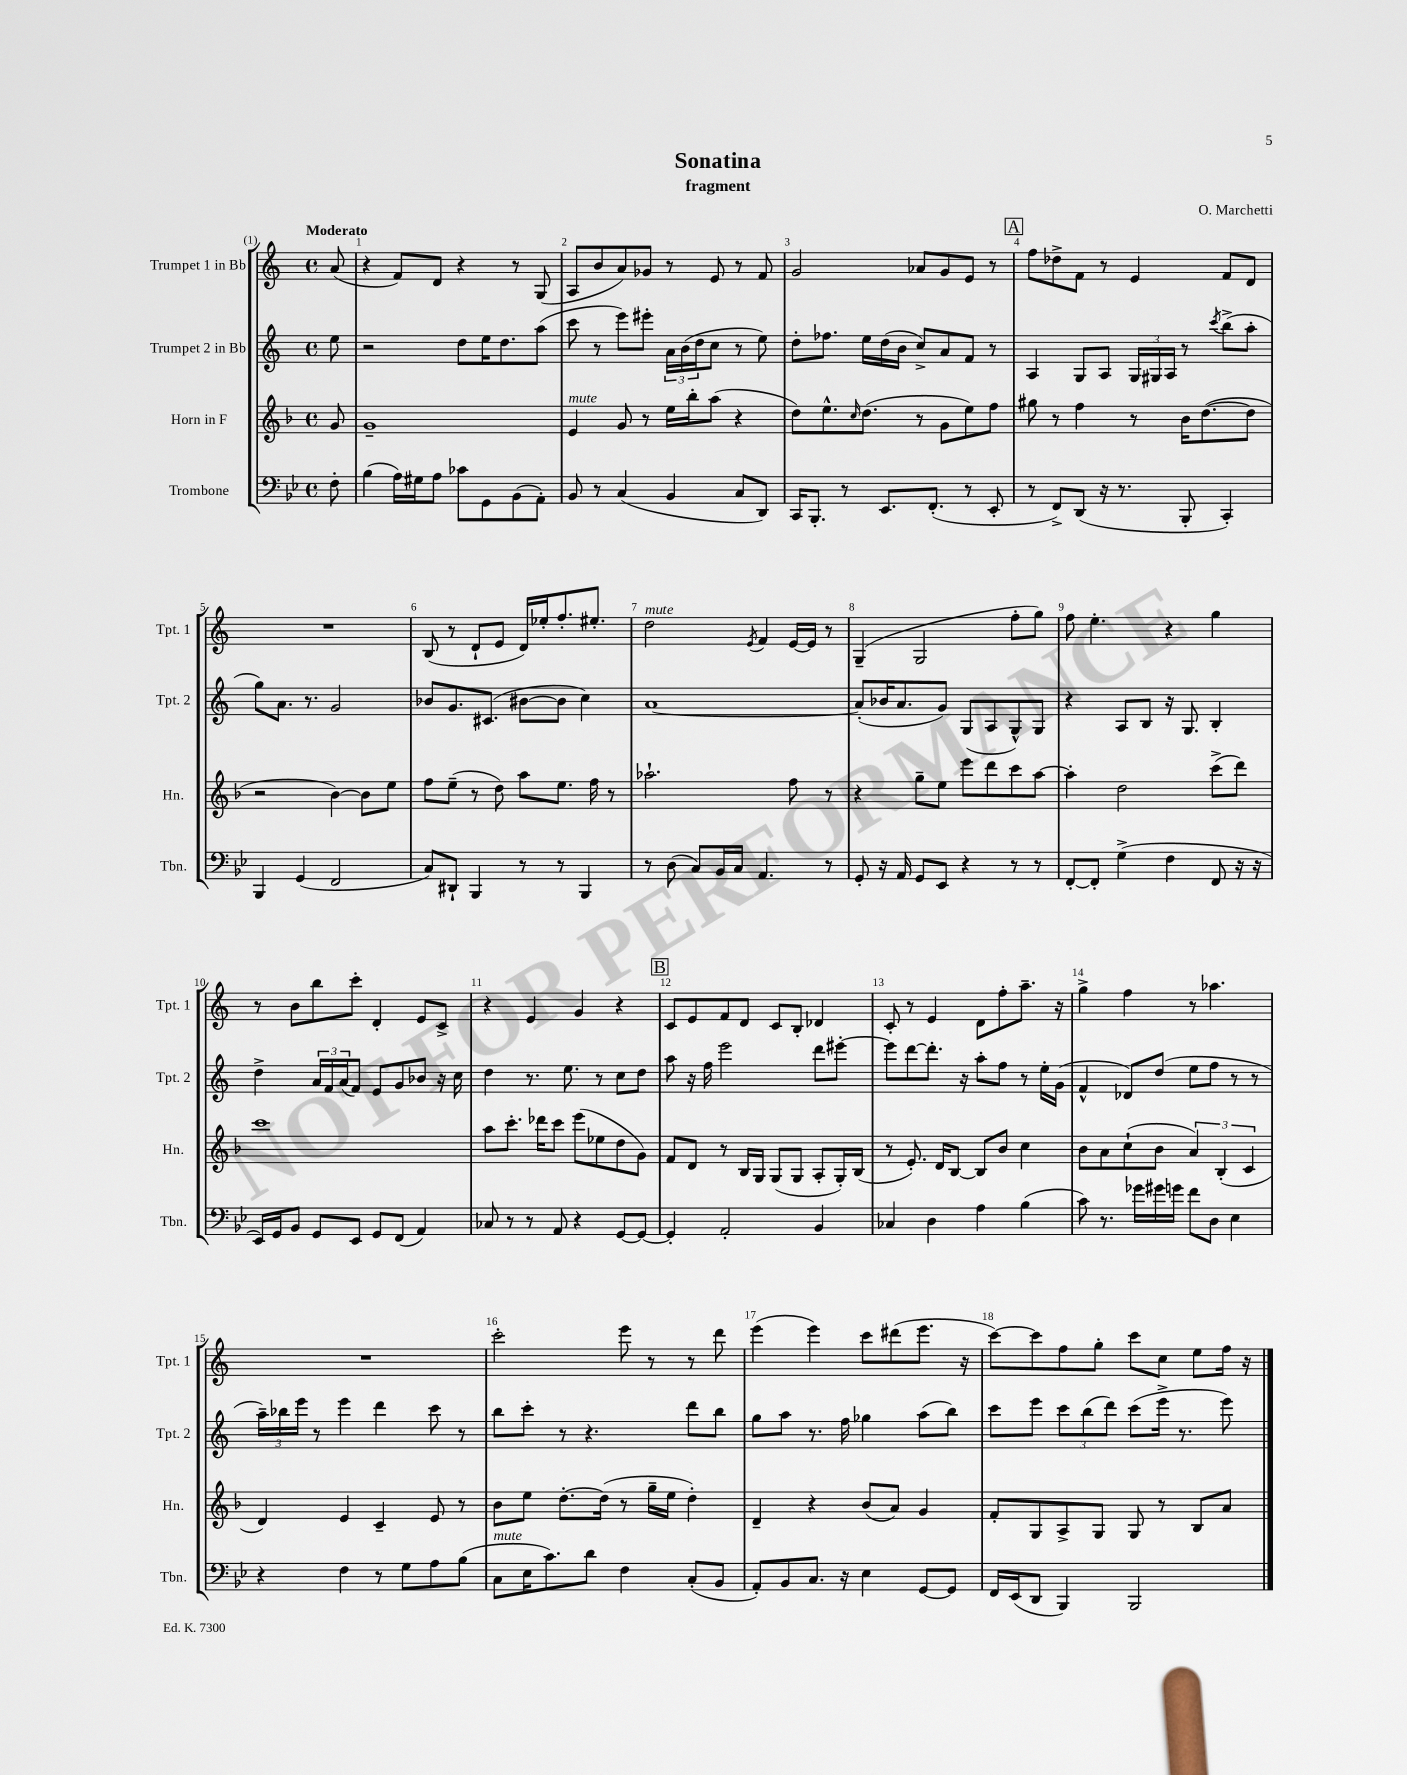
\header { title = "Sonatina" composer = "O. Marchetti" subtitle = "fragment" }
<<
\new StaffGroup <<
\new Staff = "s0" \with { instrumentName = "Trumpet 1 in Bb" shortInstrumentName = "Tpt. 1" } {
    \clef treble \key c \major \defaultTimeSignature \time 4/4 \partial 8 \tempo "Moderato"
    a'8( |
    r4 f'8) d'8 r4 r8 g8( |
    a8 b'8 a'8) ges'8 r8 e'8 r8 f'8 |
    g'2 aes'8 g'8 e'8 r8 |
    \mark \markup { \box "A" } f''8 des''8-> f'8 r8 e'4 f'8 d'8 |
    R1 |
    b8( r8 d'8-! e'8 d'16) ees''16-. f''8.-. eis''8.-. |
    d''2^\markup { \italic "mute" } \acciaccatura { e'8 } f'4 e'16~ e'16 r8 |
    g4--( g2 f''8-. g''8) |
    f''8 e''4.-. r4 g''4 |
    r8 b'8 b''8 c'''8-. d'4-. e'8 c'8-> |
    r4 e'4 g'4 r4 |
    \mark \markup { \box "B" } c'8 e'8 f'8 d'8 c'8 b8-. des'4 |
    c'8-. r8 e'4 d'8 f''8-. a''8.-- r16 |
    g''4-> f''4 r8 aes''4. |
    R1 |
    c'''2-. e'''8 r8 r8 d'''8 |
    e'''4( e'''4) c'''8 dis'''8( e'''8. r16 |
    c'''8~) c'''8 f''8 g''8-. c'''8 c''8 e''8 f''16 r16 \bar "|." |
}
\new Staff = "s1" \with { instrumentName = "Trumpet 2 in Bb" shortInstrumentName = "Tpt. 2" } {
    \clef treble \key c \major \defaultTimeSignature \time 4/4 \partial 8
    e''8 |
    r2 d''8 e''16 d''8. a''8( |
    c'''8 r8 e'''8) eis'''8-. \tuplet 3/2 { a'16 b'16( d''16 } c''8 r8 e''8) |
    d''8-. fes''8. e''16 d''16( b'16 c''8->) a'8 f'8 r8 |
    \mark \markup { \box "A" } a4 g8 a8 \tuplet 3/2 { g16 gis16 a16 } r8 \acciaccatura { c'''8 } b''8->( a''8-. |
    g''8) a'8. r8. g'2 |
    bes'8 g'8. cis'8.( bis'8~ bis'8 c''4) |
    a'1~ |
    a'8-.( bes'16 a'8. g'8) g8( a8 g8-^) g8 |
    r4 a8 b8 r16 g8. b4-. |
    d''4-> \tuplet 3/2 { a'16 f'16 a'16( } f'8) e'8 g'8 bes'8 r16 c''16 |
    d''4 r8. e''8. r8 c''8 d''8 |
    \mark \markup { \box "B" } a''8 r16 f''16 e'''2 d'''8 eis'''8~-. |
    eis'''8 d'''8~ d'''8.-. r16 a''8-. f''8 r8 e''16-. g'16( |
    f'4-^ des'8) d''8( e''8 f''8 r8 r8 |
    \tuplet 3/2 { a''16--) bes''16 e'''16 } r8 e'''4 d'''4 c'''8 r8 |
    b''8 c'''8-. r8 r4. d'''8 b''8 |
    g''8 a''8 r8. f''16 ges''4 a''8( b''8) |
    c'''8 e'''8 \tuplet 3/2 { c'''8 b''8( d'''8) } c'''8( e'''16-> r8. e'''8) \bar "|." |
}
\new Staff = "s2" \with { instrumentName = "Horn in F" shortInstrumentName = "Hn." } {
    \clef treble \key f \major \defaultTimeSignature \time 4/4 \partial 8
    g'8 |
    g'1-- |
    e'4^\markup { \italic "mute" } g'8 r8 e''16 bes''16-. a''8( r4 |
    d''8) e''8.-^ \grace { c''16 } d''8.( r8 g'8 e''8) f''8 |
    \mark \markup { \box "A" } gis''8 r8 f''4 r8 bes'16 d''8.~( d''8 |
    r2 bes'4~) bes'8 e''8 |
    f''8 e''8--( r8 d''8) a''8 e''8. f''16 r8 |
    aes''2.-! f''8 r8 |
    r4 g''8-- e''8 e'''8 d'''8 c'''8 a''8~ |
    a''4-. d''2 c'''8->( d'''8) |
    c'''1 |
    a''8 c'''8.-. des'''16 c'''8 e'''8( ees''8 d''8 g'8) |
    \mark \markup { \box "B" } f'8 d'8 r8 bes16 g16 g8( g8 a8-. g16-.) bes16( |
    r8 e'8.-.) d'16 bes8~ bes8 bes'8 c''4 |
    bes'8 a'8 c''8-!( bes'8 \tuplet 3/2 { a'4) bes4-.( c'4 } |
    d'4) e'4 c'4-- e'8 r8 |
    bes'8 e''8 d''8.~-. d''16( r8 g''16-- e''16 d''4-.) |
    d'4-- r4 bes'8( a'8) g'4 |
    f'8-. g8 a8-> g8 g8 r8 bes8 a'8 \bar "|." |
}
\new Staff = "s3" \with { instrumentName = "Trombone" shortInstrumentName = "Tbn." } {
    \clef bass \key bes \major \defaultTimeSignature \time 4/4 \partial 8
    f8-. |
    bes4( a16) gis16 a8 ces'8 g,8 bes,8( a,8-.) |
    bes,8 r8 c4( bes,4 c8 d,8) |
    c,16 bes,,8.-. r8 ees,8. f,8.-.( r8 ees,8-. |
    \mark \markup { \box "A" } r8 f,8->) d,8( r16 r8. bes,,8-. c,4-.) |
    bes,,4 g,4( f,2 |
    c8) dis,8-! bes,,4 r8 r8 bes,,4 |
    r8 d8( c8) bes,16 c16 a,4. r8 |
    g,8-. r16 a,16 g,8 ees,8 r4 r8 r8 |
    f,8~-. f,8-. g4->( f4 f,8 r16 r16 |
    ees,16) g,16 bes,8 g,8 ees,8 g,8 f,8( a,4) |
    ces8 r8 r8 a,8 r4 g,8~ g,8~ |
    \mark \markup { \box "B" } g,4-. a,2-. bes,4 |
    ces4 d4 a4 bes4( |
    c'8) r8. ges'16 gis'16 g'16 f'8 d8 ees4 |
    r4 f4 r8 g8 a8 bes8( |
    c8^\markup { \italic "mute" } ees16 c'8.) d'8 f4 c8-.( bes,8 |
    a,8-.) bes,8 c8. r16 ees4 g,8~ g,8 |
    f,16 ees,16( d,8 bes,,4) bes,,2 \bar "|." |
}
>>
>>
\layout { \context { \Score \override BarNumber.break-visibility = ##(#f #t #t) barNumberVisibility = #all-bar-numbers-visible } }
